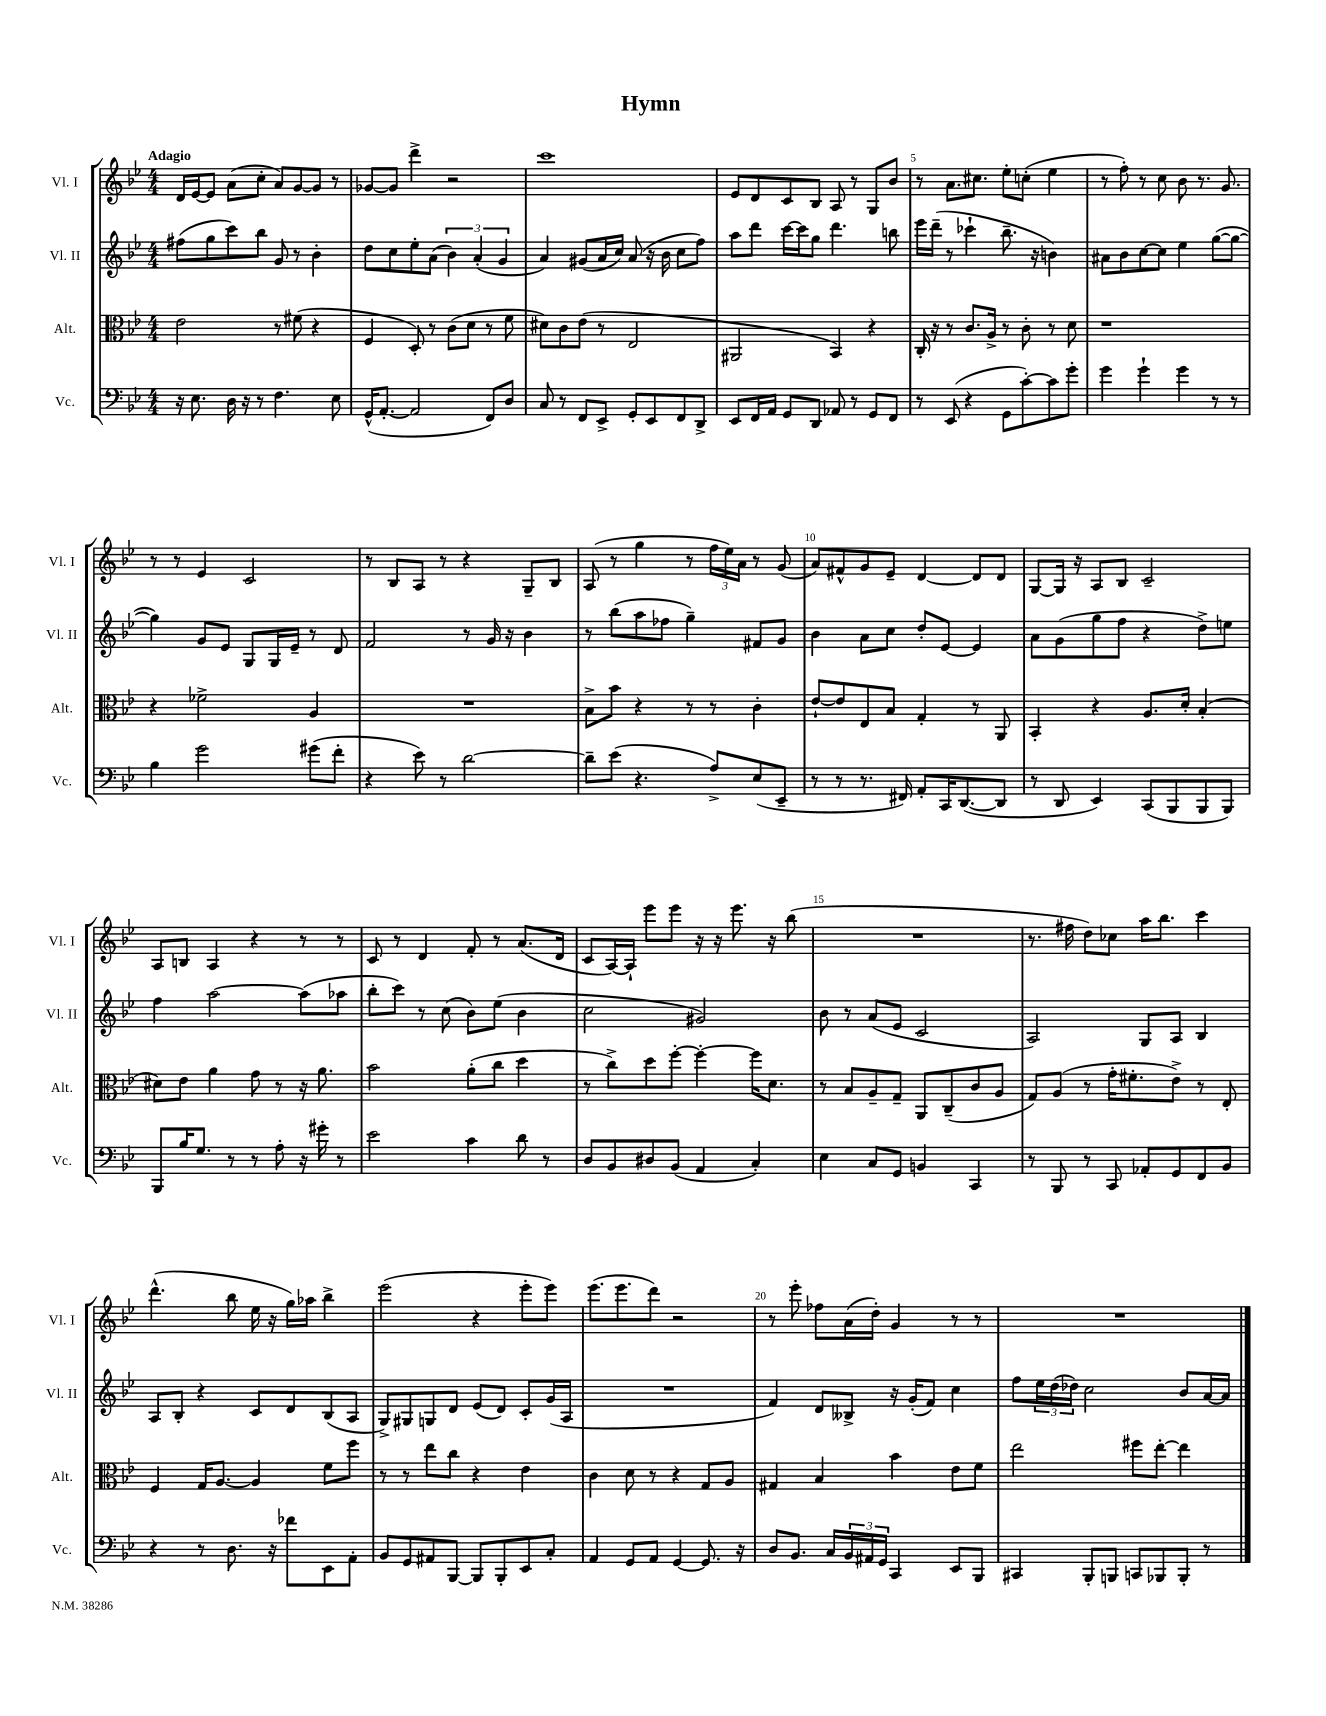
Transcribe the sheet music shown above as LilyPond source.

\header { title = "Hymn" }
<<
\new StaffGroup <<
\new Staff = "s0" \with { instrumentName = "Vl. I" shortInstrumentName = "Vl. I" } {
    \clef treble \key bes \major \numericTimeSignature \time 4/4 \tempo "Adagio"
    d'16 ees'16~ ees'8 a'8( c''8-. a'8) g'8~ g'8 r8 |
    ges'8~ ges'8 d'''4-> r2 |
    c'''1 |
    ees'8 d'8 c'8 bes8 a8 r8 g8 bes'8 |
    r8 a'8. cis''8. ees''8-. c''8-.( ees''4 |
    r8 f''8-.) r8 c''8 bes'8 r8. g'8. |
    r8 r8 ees'4 c'2 |
    r8 bes8 a8 r8 r4 g8-- bes8 |
    a8( r8 g''4 r8 \tuplet 3/2 { f''16 ees''16) a'16 } r8 g'8( |
    a'8) fis'8-^ g'8 ees'8-- d'4~ d'8 d'8 |
    g8~ g16 r16 a8 bes8 c'2-- |
    a8 b8 a4 r4 r8 r8 |
    c'8 r8 d'4 f'8-. r8 a'8.( d'16 |
    c'8 a16~) a16-! ees'''8 ees'''8 r16 r16 ees'''8. r16 bes''8( |
    R1 |
    r8. fis''16 d''8) ces''8 a''16 bes''8. c'''4 |
    d'''4.-^( bes''8 ees''16 r16 g''16) aes''16 bes''4-> |
    ees'''2( r4 ees'''8-. ees'''8) |
    ees'''8.( ees'''8. d'''8) r2 |
    r8 ees'''8-. fes''8 a'16( d''16-.) g'4 r8 r8 |
    R1 \bar "|." |
}
\new Staff = "s1" \with { instrumentName = "Vl. II" shortInstrumentName = "Vl. II" } {
    \clef treble \key bes \major \numericTimeSignature \time 4/4
    fis''8( g''8 c'''8) bes''8 g'8 r8 bes'4-. |
    d''8 c''8 ees''8-. a'8( \tuplet 3/2 { bes'4) a'4-.( g'4 } |
    a'4) gis'8( a'16 c''16) a'8( r16 bes'16 c''8 f''8) |
    a''8 d'''8 c'''16~ c'''16 g''8 d'''4. b''8 |
    ees'''16 d'''16--( r8 ces'''4-! bes''8.-- r16 b'4) |
    ais'8 bes'8 c''8~ c''8 ees''4 g''8~( g''8~ |
    g''4) g'8 ees'8 g8 g16 ees'16-- r8 d'8 |
    f'2 r8 g'16 r16 bes'4 |
    r8 bes''8( a''8 fes''8 g''4--) fis'8 g'8 |
    bes'4 a'8 c''8 d''8-. ees'8~ ees'4 |
    a'8 g'8( g''8 f''8 r4 d''8->) e''8 |
    f''4 a''2~ a''8( aes''8 |
    bes''8-. c'''8) r8 c''8( bes'8) ees''8( bes'4 |
    c''2 gis'2) |
    bes'8 r8 a'8( ees'8 c'2 |
    a2) g8 a8 bes4 |
    a8 bes8-. r4 c'8 d'8 bes8( a8 |
    g8->) gis8 g8 d'8 ees'8( d'8) c'8-. g'16( a16 |
    R1 |
    f'4) d'8 beses8-> r16 g'16-.( f'8) c''4 |
    f''8 \tuplet 3/2 { ees''16 d''16( des''16) } c''2 bes'8 a'16~ a'16 \bar "|." |
}
\new Staff = "s2" \with { instrumentName = "Alt." shortInstrumentName = "Alt." } {
    \clef alto \key bes \major \numericTimeSignature \time 4/4
    ees'2 r8 fis'8( r4 |
    f4 d8-.) r8 c'8( d'8 r8 f'8 |
    dis'8) c'8 ees'8( r8 ees2 |
    ais,2 bes,4) r4 |
    c16-. r16 r8 c'8. a16-> r8 c'8-. r8 d'8 |
    r1 |
    r4 fes'2-> a4 |
    R1 |
    bes8-> bes'8 r4 r8 r8 c'4-. |
    ees'8~-! ees'8 ees8 bes8 g4-. r8 a,8 |
    bes,4-. r4 a8. d'16-. bes4-.( |
    dis'8) ees'8 a'4 g'8 r8 r16 a'8. |
    bes'2 a'8-.( c''8 d''4 |
    r8 c''8->) d''8 f''8~-. f''4~-. f''16 d'8. |
    r8 bes8 a8-- g8-- a,8 c8--( c'8 a8 |
    g8) a8( r8 g'16-. fis'8.-. ees'8->) r8 ees8-. |
    f4 g16 a8.~ a4 f'8 f''8 |
    r8 r8 ees''8 c''8 r4 ees'4 |
    c'4 d'8 r8 r4 g8 a8 |
    gis4 bes4 bes'4 ees'8 f'8 |
    ees''2 fis''8 ees''8~-. ees''4 \bar "|." |
}
\new Staff = "s3" \with { instrumentName = "Vc." shortInstrumentName = "Vc." } {
    \clef bass \key bes \major \numericTimeSignature \time 4/4
    r16 ees8. d16 r16 r8 f4. ees8 |
    g,16-^( a,8.~-. a,2 f,8) d8 |
    c8 r8 f,8 ees,8-> g,8-. ees,8 f,8 d,8-> |
    ees,8 f,16 a,16 g,8 d,8 aes,8 r8 g,8 f,8 |
    r8 ees,8( r4 g,8 c'8~-.) c'8 g'8-. |
    g'4 g'4-! g'4 r8 r8 |
    bes4 g'2 gis'8( f'8-. |
    r4 ees'8) r8 d'2~ |
    d'8-- ees'8( r4. a8->) ees8( ees,8-- |
    r8 r8 r8. fis,16) a,8-. c,16 d,8.~( d,8 |
    r8 d,8 ees,4) c,8( bes,,8 bes,,8 bes,,8) |
    bes,,8 bes16 g8. r8 r8 a8-. r16 gis'16-. r8 |
    ees'2 c'4 d'8 r8 |
    d8 bes,8 dis8 bes,8( a,4 c4-.) |
    ees4 c8 g,8 b,4 c,4 |
    r8 bes,,8 r8 c,8 aes,8-. g,8 f,8 bes,8 |
    r4 r8 d8. r16 fes'8 ees,8 a,8-. |
    bes,8 g,8 ais,8 bes,,8~ bes,,8 bes,,8-. ees,8 c8-. |
    a,4 g,8 a,8 g,4~ g,8. r16 |
    d8 bes,8. c16 \tuplet 3/2 { bes,16 ais,16 g,16 } c,4 ees,8 bes,,8 |
    cis,4 bes,,8-. b,,8 c,8 bes,,8 bes,,8-. r8 \bar "|." |
}
>>
>>
\layout { \context { \Score \override BarNumber.break-visibility = ##(#f #t #t) barNumberVisibility = #(every-nth-bar-number-visible 5) } }
